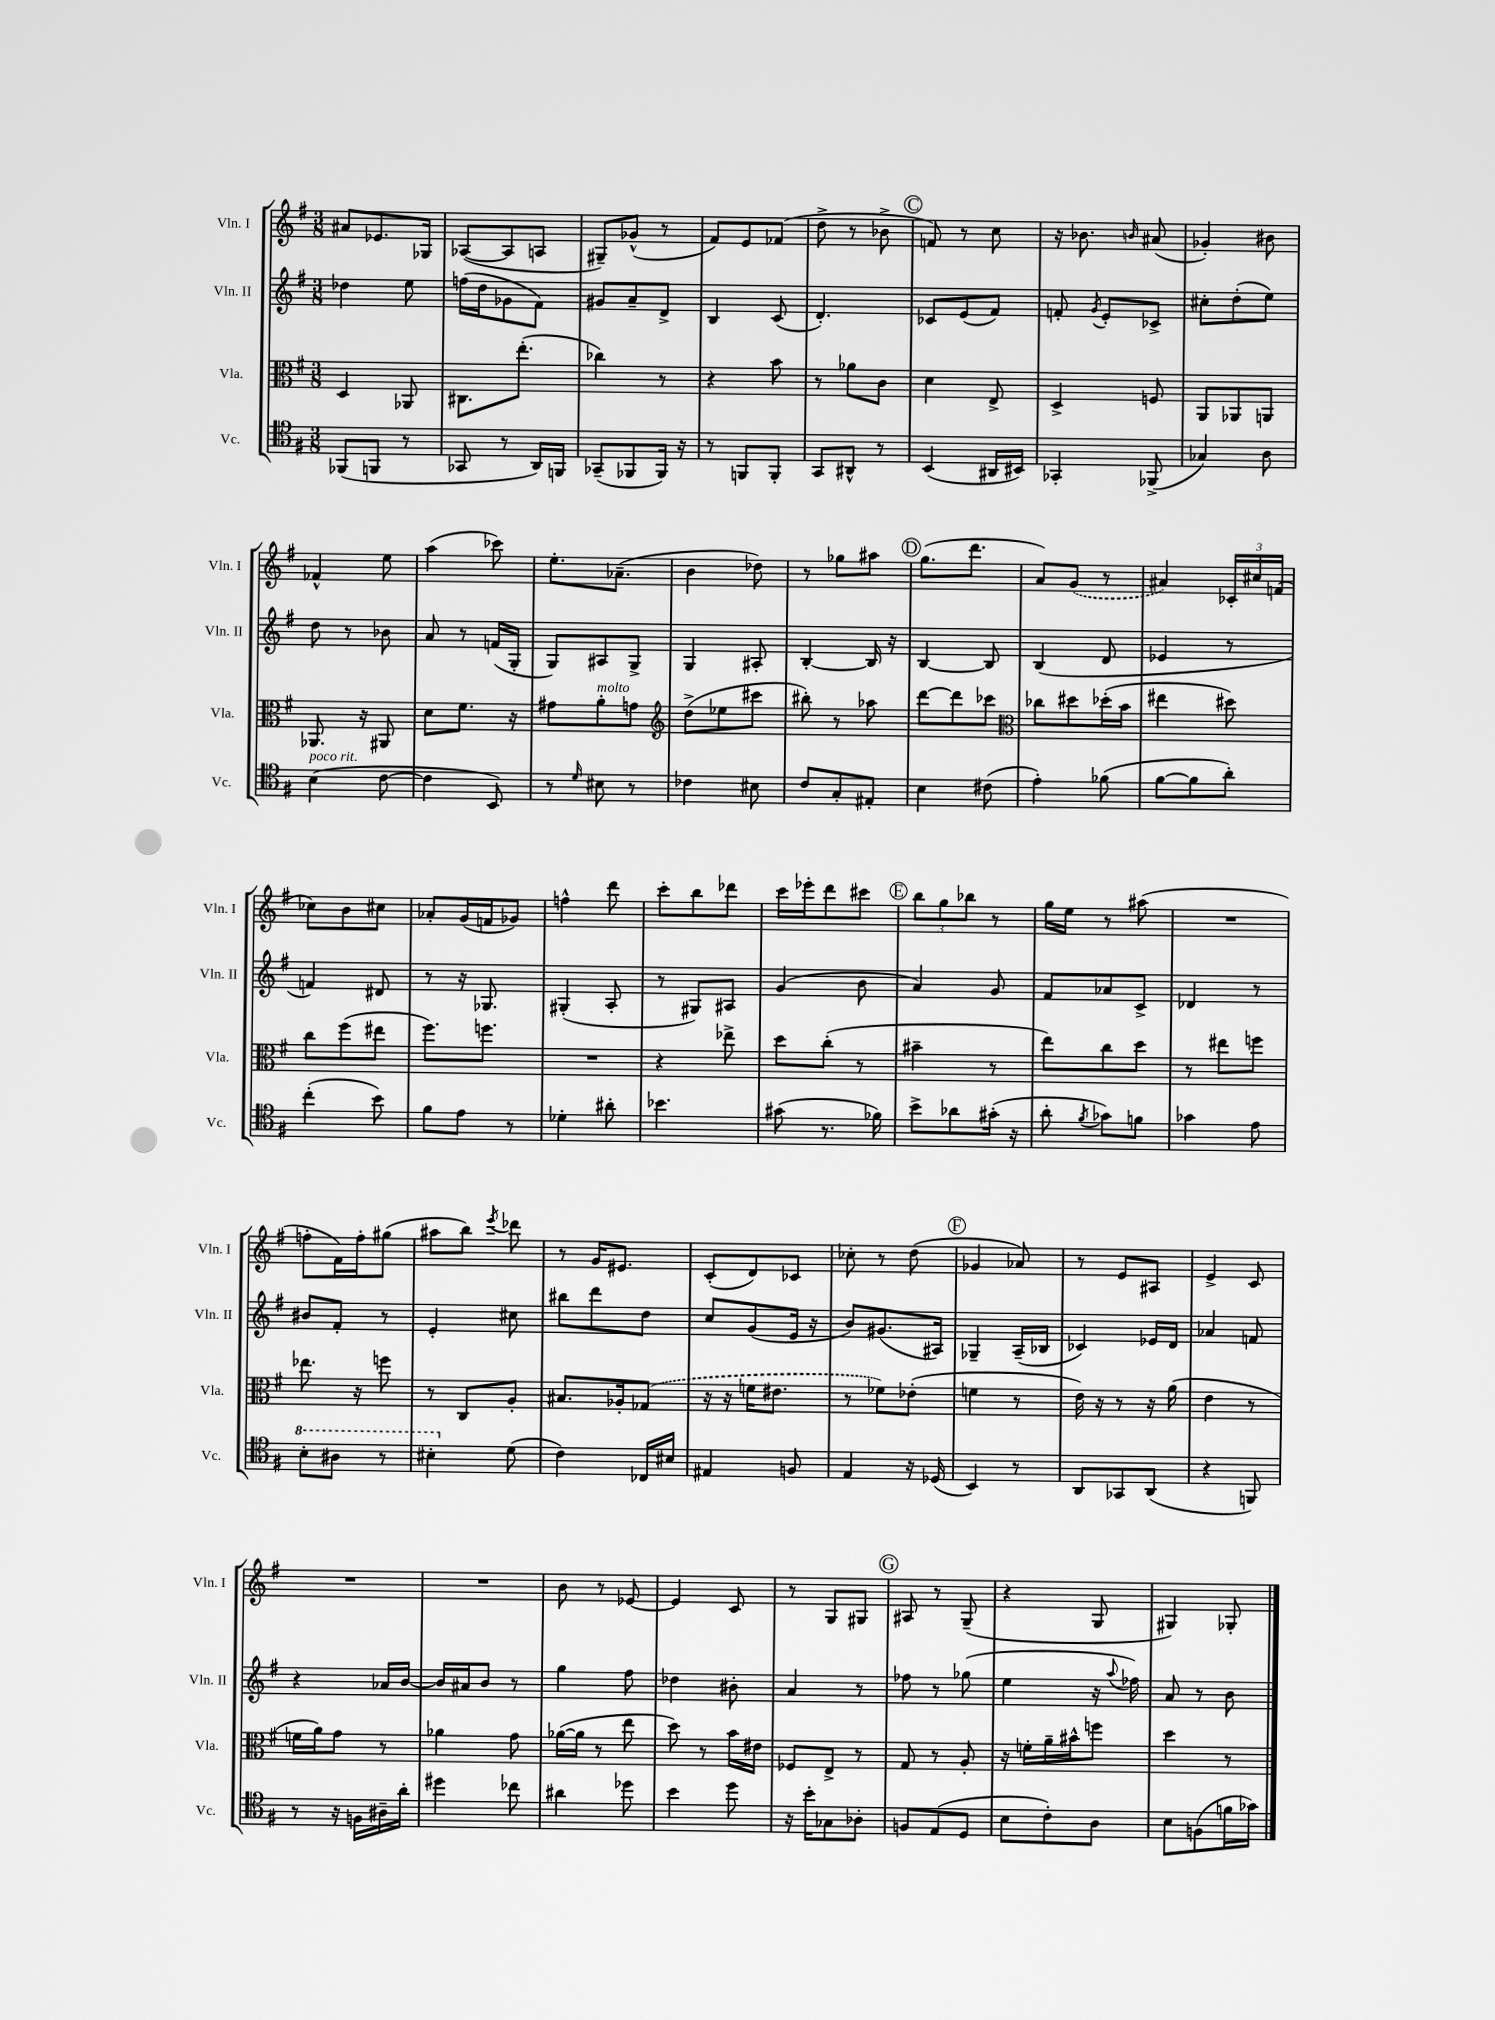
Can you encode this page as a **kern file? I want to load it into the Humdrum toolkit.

**kern	**kern	**kern	**kern
*part4	*part3	*part2	*part1
*staff4	*staff3	*staff2	*staff1
*I"Vc.	*I"Vla.	*I"Vln. II	*I"Vln. I
*I'Vc.	*I'Vla.	*I'Vln. II	*I'Vln. I
*clefC4	*clefC3	*clefG2	*clefG2
*k[f#]	*k[f#]	*k[f#]	*k[f#]
*M3/8	*M3/8	*M3/8	*M3/8
=16	=16	=16	=16
(8FF-X/L	4D/	4dd-X\	8a#X/L
8FFn/J	.	.	8.e-X/
8r	8AA-X/	8ee\	.
.	.	.	16G-X/Jk
=17	=17	=17	=17
8GG-X/	8.C#X\L	(16ffn\LL	([8A-X/L
.	.	16dd\J	.
8r	.	8g-X\	8A-/]
.	(8.ee'\J	.	.
16AA/LL)	.	8f#\J)	8An/J
16FFn/JJ	.	.	.
=18	=18	=18	=18
(8GG-X~/L	4cc-X\)	8g#X/L	8G#X~/L)
8FF-X/	.	8a~/	(8g-X^^/J
16FF-/Jk)	8r	8d^/J	8r
16r	.	.	.
=19	=19	=19	=19
8r	4r	4B/	8f#/L)
8FFn/L	.	.	8e/
8FF'/J	8b\	(8c/	(8f-X/J
=20	=20	=20	=20
8GG/L	8r	4.d'/)	8dd^\
8AA#X^^/J	8a-X\L	.	8r
8r	8c\J	.	8b-X^\
!!LO:REH:place=s1:t=C
=21	=21	=21	=21
(4BB/	4d\	8c-X/L	8fn/)
.	.	(8e/	8r
16AA#X/LL	8E^/	8f#/J)	8cc\
16BB#X/JJ)	.	.	.
=22	=22	=22	=22
4GG-X'/	4D^/	8fn'/	16r
.	.	.	8.b-X\
.	.	8qg/	.
.	.	8e'/L	.
.	.	.	16qqbn/
(8FF-X^/	8Fn/	8c-X^/J	(8a#X/
=23	=23	=23	=23
4G-X/)	8AA/L	8cc#X'\L	4g-X'/)
.	8AA-X/	(8dd'\	.
8A\	8AAn/J	8ee\J)	8b#X\
!!LO:LB:g=z
=24	=24	=24	=24
!LO:TX:a:i:t=poco rit.	!	!	!
(4B\	8.AA-X/	8dd\	4f-X^^/
.	.	8r	.
.	16r	.	.
[8c\	8AA#X/	8b-X\	8ee\
=25	=25	=25	=25
4c\]	8d\L	8a/	(4aa\
.	8.f#\J	8r	.
8BB/)	.	(16fn/LL	8ccc-X\)
.	16r	16G'/JJ	.
=26	=26	=26	=26
8r	8g#X\L	8G/L)	8.ee'\L
16qqd/	.	.	.
!	!LO:TX:a:i:t=molto	!	!
8B#X\	8a'\	8A#X/	.
.	.	.	(8.a-X~\J
8r	8gn\J	8G^/J	.
=27	=27	=27	=27
*	*clefG2	*	*
4c-X\	(8dd^\L	4G/	4b\
.	8ee-X\	.	.
8B#X\	8ccc#X\J	8A#X'/	8dd-X\)
=28	=28	=28	=28
8c/L	8bb#X'\)	[4B'/	8r
8G'/	8r	.	8gg-X\L
8E#X'/J	8aa-X\	16B/]	8aa#X\J
.	.	16r	.
!!LO:REH:place=s1:t=D
=29	=29	=29	=29
4B\	[8ddd\L	[4B/	(8.gg\L
.	8ddd\]	.	.
.	.	.	8.ddd\J
(8c#X\	8ccc-X\J	8B/]	.
=30	=30	=30	=30
*	*clefC3	*	*
4e'\)	8cc-X\L	(4B/	8a/L)
.	8dd#X\	.	(8g/J
(8f-X\	(16dd-X'\L	8d/	8r
.	16b\JJ	.	.
=31	=31	=31	=31
[8f#\L	4ee#X\	4e-X/	4a#X/)
8f#\]	.	.	.
8a'\J)	8dd#X\)	8r	24c-X'/LL
.	.	.	24cc#X/
.	.	.	(24fn/JJ
!!LO:LB:g=z
=32	=32	=32	=32
(4cc'\	8cc\L	4fn/)	8cc-X\L)
.	(8ff#\	.	8b\
8b\)	8ee#X\J	8d#X/	8cc#X\J
=33	=33	=33	=33
8f#\L	8.ff#\L)	8r	8a-X'/L
8e\J	.	16r	(16g/L
.	8.ffn\J	8.G-X/	16fn/J
8r	.	.	8g-X/J)
=34	=34	=34	=34
4d-X'\	4.r	(4G#X'/	4ffn^^\
8a#X'\	.	8A'/	8ddd\
=35	=35	=35	=35
4.b-X\	4r	8r	8ccc'\L
.	.	8G#X/L)	8bb\
.	8ee-X^\	8A#X/J	8ddd-X\J
=36	=36	=36	=36
(8g#X\	8dd\L	(4g/	16ccc\LL
.	.	.	16eee-X'\J
8.r	(8cc'\J	.	8ddd\
.	8r	8b\	8ccc#X\J
16f-X\)	.	.	.
!!LO:REH:place=s1:t=E
=37	=37	=37	=37
8b^\L	4b#X~\	4a/)	12bb\L
.	.	.	12gg\
8a-X\	.	.	.
.	.	.	12bb-X\J
(16g#X'\Jk	8r	8g/	8r
16r	.	.	.
=38	=38	=38	=38
8a'\	8ee\L)	8f#/L	16gg\LL
.	.	.	16ee\JJ
8qf#/	.	.	.
8g-X\L)	8cc\	8a-X/	8r
8fn\J	8dd\J	8c^/J	(8aa#X\
=39	=39	=39	=39
4g-X\	8r	4d-X/	4.r
.	8ee#X\L	.	.
8e\	8ffn\J	8r	.
!!LO:LB:g=z
=40	=40	=40	=40
*8va	*	*	*
8b'\L	8.ee-X\	8b#X/L	8ffn'\L
8a#X\J	.	8f#'/J	16f#\L)
.	16r	.	16ff'\J
8r	8ffn\	8r	(8gg#X\J
=41	=41	=41	=41
4b#X'\	8r	4e'/	8aa#X\L
.	8C/L	.	8bb\J)
.	.	.	8qeee/
*X8va	*	*	*
(8d\	8A'/J	8cc#X\	8ddd-X\
=42	=42	=42	=42
4c\)	8.B#X/L	8bb#X\L	8r
.	.	8ddd\	16g/KL
.	16A-X'/k	.	8.e#X/J
16C-X/LL	(8G-X/J	8dd\J	.
16B#X/JJ	.	.	.
=43	=43	=43	=43
4E#X/	16r	8cc/L	(8c'/L
.	16r	.	.
.	16fn\KL	(8g/	8d/)
.	8.e#X\J	.	.
8Fn/	.	16e/Jk	8c-X/J
.	.	16r	.
=44	=44	=44	=44
4E/	8r	8b/L)	8cc-X'\
.	8f-X\L)	(8.g#X/	8r
16r	(8e-X'\J	.	(8dd\
(16D-X/	.	16A#X/Jk)	.
!!LO:REH:place=s1:t=F
=45	=45	=45	=45
4BB/)	4fn\	4G-X~/	4g-X/
8r	8r	(16A~/LL	8a-X/)
.	.	16B-X/JJ	.
=46	=46	=46	=46
8AA/L	16e\)	4c-X/)	8r
.	16r	.	.
8GG-X/	8r	.	8e/L
(8AA/J	16r	16e-X/LL	8A#X/J
.	(16a\	16d/JJ	.
=47	=47	=47	=47
4r	4e\	4a-X/	4e^/
8FFn/)	8r	8fn/	8c/
!!LO:LB:g=z
=48	=48	=48	=48
8r	16fn\LL	4r	4.r
.	16a\J)	.	.
16r	8g\J	.	.
16Fn\LL	.	.	.
16A#X~\	8r	16a-X/LL	.
16a'\JJ	.	[16b/JJ	.
=49	=49	=49	=49
4dd#X\	4a-X\	16b/LL]	4.r
.	.	16a#X/J	.
.	.	8b/J	.
8cc-X\	8g\	8r	.
=50	=50	=50	=50
4a#X\	([16a-X\LL	4gg\	8b\
.	16a-\JJ]	.	.
.	8r	.	8r
8dd-X\	8ee\	8ff#\	[8e-X/
=51	=51	=51	=51
4b\	8dd\)	4dd-X\	4e-/]
.	8r	.	.
8dd\	16b\LL	8b#X'\	8c/
.	16e#X\JJ	.	.
=52	=52	=52	=52
16r	8F-X/L	4a/	8r
16b'\KL	.	.	.
8G-X\	8E^/J	.	8G/L
8A-X'\J	8r	8r	8G#X/J
!!LO:REH:place=s1:t=G
=53	=53	=53	=53
8Fn/L	8G/	8ff-X\	8A#X/
(8E/	8r	8r	8r
8D/J	8A'/	(8gg-X\	(8G~/
=54	=54	=54	=54
8B\L	16r	4ee\	4r
.	16fn'\LL	.	.
8c'\)	16a~\	.	.
.	16b#X^^\J	.	.
8A\J	8ffn\J	16r	8G/
.	.	8qqaa/	.
.	.	16ff-X\)	.
=55	=55	=55	=55
8B\L	4dd\	8a/	4G#X/)
(8Fn\	.	8r	.
16fn\L	8r	8b\	8G-X'/
16g-X\JJ)	.	.	.
==	==	==	==
*-	*-	*-	*-
